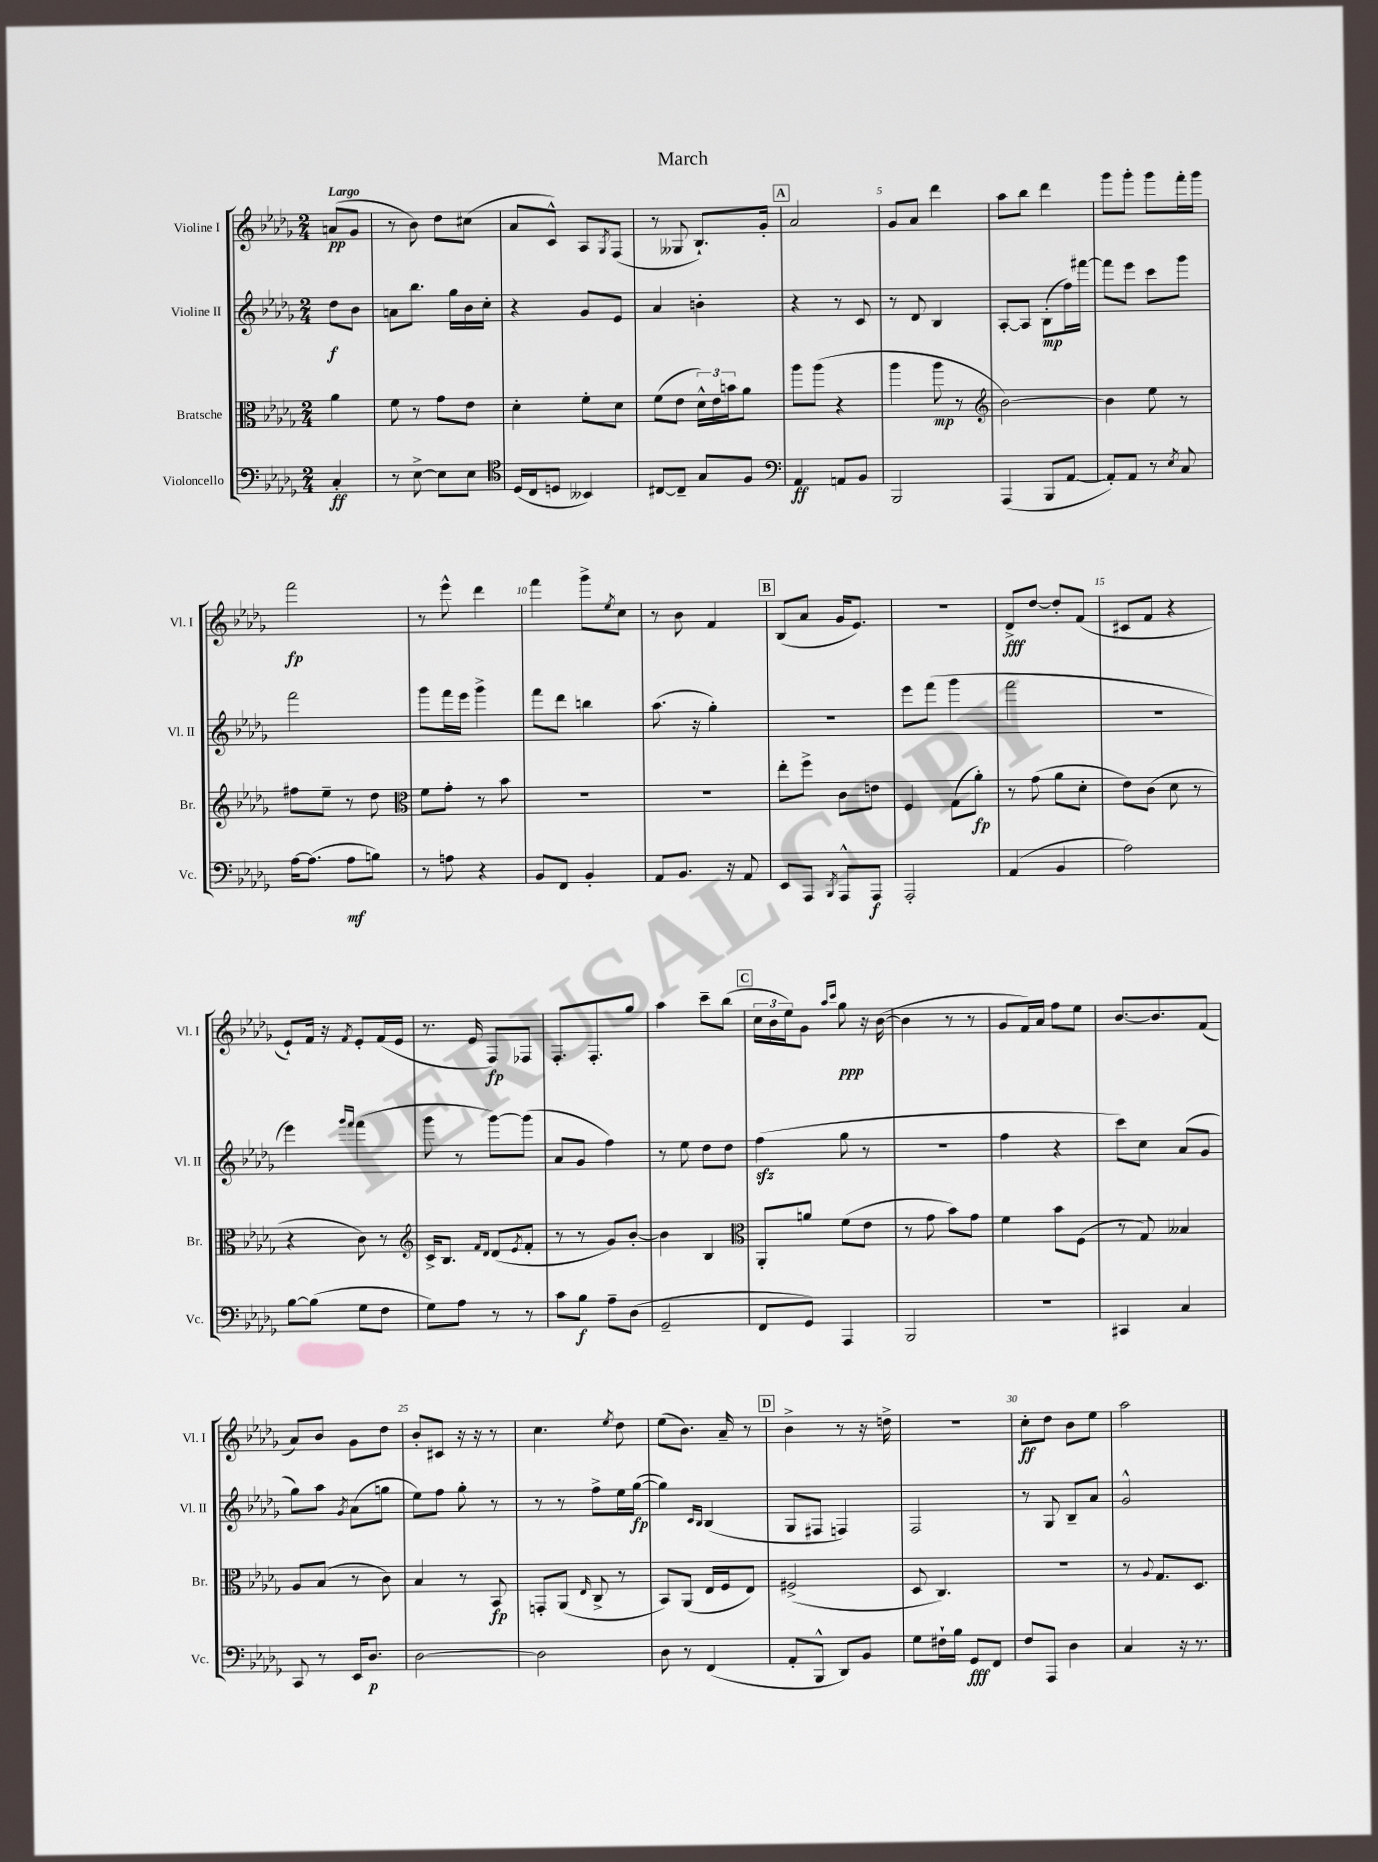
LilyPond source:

\header { title = "March" }
<<
\new StaffGroup <<
\new Staff = "s0" \with { instrumentName = "Violine I" shortInstrumentName = "Vl. I" } {
    \clef treble \key des \major \numericTimeSignature \time 2/4 \partial 4 \tempo "Largo"
    a'8\pp( ges'8 |
    r8 bes'8) des''8 cis''8( |
    aes'8 c'8-^) aes8 \acciaccatura { ges8 } f8( |
    r8 geses8 bes8.-!) ges'16-. |
    \mark \markup { \box "A" } aes'2 |
    ges'8 aes'8 des'''4 |
    aes''8 bes''8 des'''4 |
    ges'''8 ges'''8-. ges'''8 f'''16-. ges'''16 |
    f'''2\fp |
    r8 ees'''8-^ des'''4 |
    f'''4 ges'''8-> \acciaccatura { ees''8 } c''8 |
    r8 bes'8 f'4 |
    \mark \markup { \box "B" } bes8( aes'8 ges'16 ees'8.) |
    R2 |
    des'8->\fff des''8~ des''8-. f'8( |
    cis'8 f'8 r4 |
    ees'8-!) f'16 r16 \acciaccatura { f'8 } ees'8-. f'16( ees'16 |
    r8. ees'16 f8\fp) fes8 |
    f8.-. f8.-. ges''8 |
    aes''4 c'''8-- bes''8( |
    \mark \markup { \box "C" } \tuplet 3/2 { c''16 bes'16 ees''16) } ges'8 \grace { aes''16 c'''16 } ges''8\ppp r16 bes'16~( |
    bes'4 r8 r8 |
    ges'8 f'16) aes'16 f''8 ees''8 |
    bes'8.~ bes'8. f'8( |
    aes'8) bes'8 ges'8 des''8 |
    bes'8-. cis'8 r16 r16 r8 |
    c''4. \acciaccatura { ees''8 } des''8 |
    ees''8( bes'8.) aes'16-- r8 |
    \mark \markup { \box "D" } bes'4-> r8 r16 d''16-> |
    R2 |
    c''8-.\ff des''8 bes'8 ees''8 |
    aes''2 \bar "|." |
}
\new Staff = "s1" \with { instrumentName = "Violine II" shortInstrumentName = "Vl. II" } {
    \clef treble \key des \major \numericTimeSignature \time 2/4 \partial 4
    des''8\f bes'8 |
    a'8 bes''8. ges''16 bes'16 c''16-. |
    r4 ges'8 ees'8 |
    aes'4 b'4-. |
    \mark \markup { \box "A" } r4 r8 c'8 |
    r8 des'8 bes4 |
    aes8~-. aes8 bes8-.\mp( f''16) fis'''16~ |
    fis'''8 ees'''8 c'''8 ges'''8 |
    f'''2 |
    ges'''8 f'''16 ees'''16 ges'''4-> |
    f'''8 des'''8 b''4 |
    aes''8.( r16 ges''4-.) |
    \mark \markup { \box "B" } R2 |
    ees'''8 f'''8( ges'''4 |
    f'''2 |
    r2 |
    ees'''4) \grace { ges'''16 f'''16 } f'''4( |
    ges'''8 r8 ges'''8~) ges'''8( |
    aes'8 ges'8 f''4) |
    r8 ees''8 des''8 des''8 |
    \mark \markup { \box "C" } f''4\sfz( ges''8 r8 |
    r2 |
    f''4 r4 |
    c'''8) c''8 aes'8( ges'8 |
    ges''8) aes''8 \acciaccatura { ges'8 } aes'8( g''8 |
    ees''8) f''8 ges''8-. r8 |
    r8 r8 f''8-> ees''16 ges''16~\fp( |
    ges''4) \grace { c'16 bes16 } bes4( |
    \mark \markup { \box "D" } ges8 fis8 f4) |
    f2 |
    r8 ges8 bes8-- aes'8 |
    ges'2-^ \bar "|." |
}
\new Staff = "s2" \with { instrumentName = "Bratsche" shortInstrumentName = "Br." } {
    \clef alto \key des \major \numericTimeSignature \time 2/4 \partial 4
    aes'4 |
    f'8 r8 ges'8 ees'8 |
    des'4-. f'8-. des'8 |
    f'8( ees'8 \tuplet 3/2 { des'16-^) ees'16 b'16 } aes'8 |
    \mark \markup { \box "A" } aes''8 aes''8( r4 |
    aes''4 aes''8\mp r8 |
    \clef treble bes'2~) |
    bes'4 ees''8 r8 |
    fis''8 ees''8-- r8 des''8 |
    \clef alto f'8 ges'8-. r8 bes'8 |
    R2 |
    r2 |
    \mark \markup { \box "B" } ees''8-. f''8-> c'8 e'8 |
    f4 ges8( aes'8-.\fp) |
    r8 ges'8( aes'8 des'8-. |
    ees'8) c'8( des'8 r8 |
    r4 c'8) r8 |
    \clef treble c'16-> bes8. \grace { f'16 des'16 } des'8( \acciaccatura { ees'8 } f'8-. |
    r8 r8 ges'8) bes'8~-. |
    bes'4 bes4 |
    \mark \markup { \box "C" } \clef alto aes,8-. a'8 f'8( ees'8 |
    r8 ges'8 bes'8) ges'8 |
    f'4 bes'8 f8( |
    r8 ges8) beses4 |
    aes8 bes8( r8 c'8) |
    bes4 r8 bes,8\fp |
    g,8-. aes,8( \grace { ees16 } c8-> r8 |
    bes,8) aes,8( ees16 f16 ees8) |
    \mark \markup { \box "D" } fis2->( |
    des8 c4.) |
    R2 |
    r8 \appoggiatura { aes8 } ges8. des8. \bar "|." |
}
\new Staff = "s3" \with { instrumentName = "Violoncello" shortInstrumentName = "Vc." } {
    \clef bass \key des \major \numericTimeSignature \time 2/4 \partial 4
    c4-.\ff |
    r8 ees8~-> ees8 ees8 |
    \clef tenor des16( c16 d8 beses,4) |
    cis8~ cis8-- ges8 f8 |
    \mark \markup { \box "A" } \clef bass aes,4\ff a,8 bes,8 |
    bes,,2 |
    aes,,4( bes,,8 aes,8~ |
    aes,8-.) aes,8 r8 \acciaccatura { ees8 } c8 |
    aes16~ aes8.( aes8\mf b8) |
    r8 a8 r4 |
    bes,8 f,8 bes,4-. |
    aes,8 bes,8. r16 aes,8 |
    \mark \markup { \box "B" } ees,8 aes,,8 \acciaccatura { bes,,8 } aes,,8-^ aes,,8\f |
    aes,,2-. |
    aes,4( bes,4 |
    aes2) |
    bes8~ bes8( ges8 f8 |
    ges8) aes8 r8 r8 |
    c'8 bes8\f aes8-- des8( |
    ges,2-- |
    \mark \markup { \box "C" } f,8 ges,8) aes,,4 |
    bes,,2 |
    r2 |
    cis,4 c4 |
    c,8 r8 ees,16 des8.\p |
    des2~ |
    des2 |
    des8 r8 f,4( |
    \mark \markup { \box "D" } aes,8-. bes,,8-^ des,8) bes,8 |
    ges8 fis16-! bes16 ges,8\fff f,8 |
    f8 aes,,8 des4 |
    c4 r16 r8. \bar "|." |
}
>>
>>
\layout { \context { \Score \override BarNumber.break-visibility = ##(#f #t #t) barNumberVisibility = #(every-nth-bar-number-visible 5) } }
